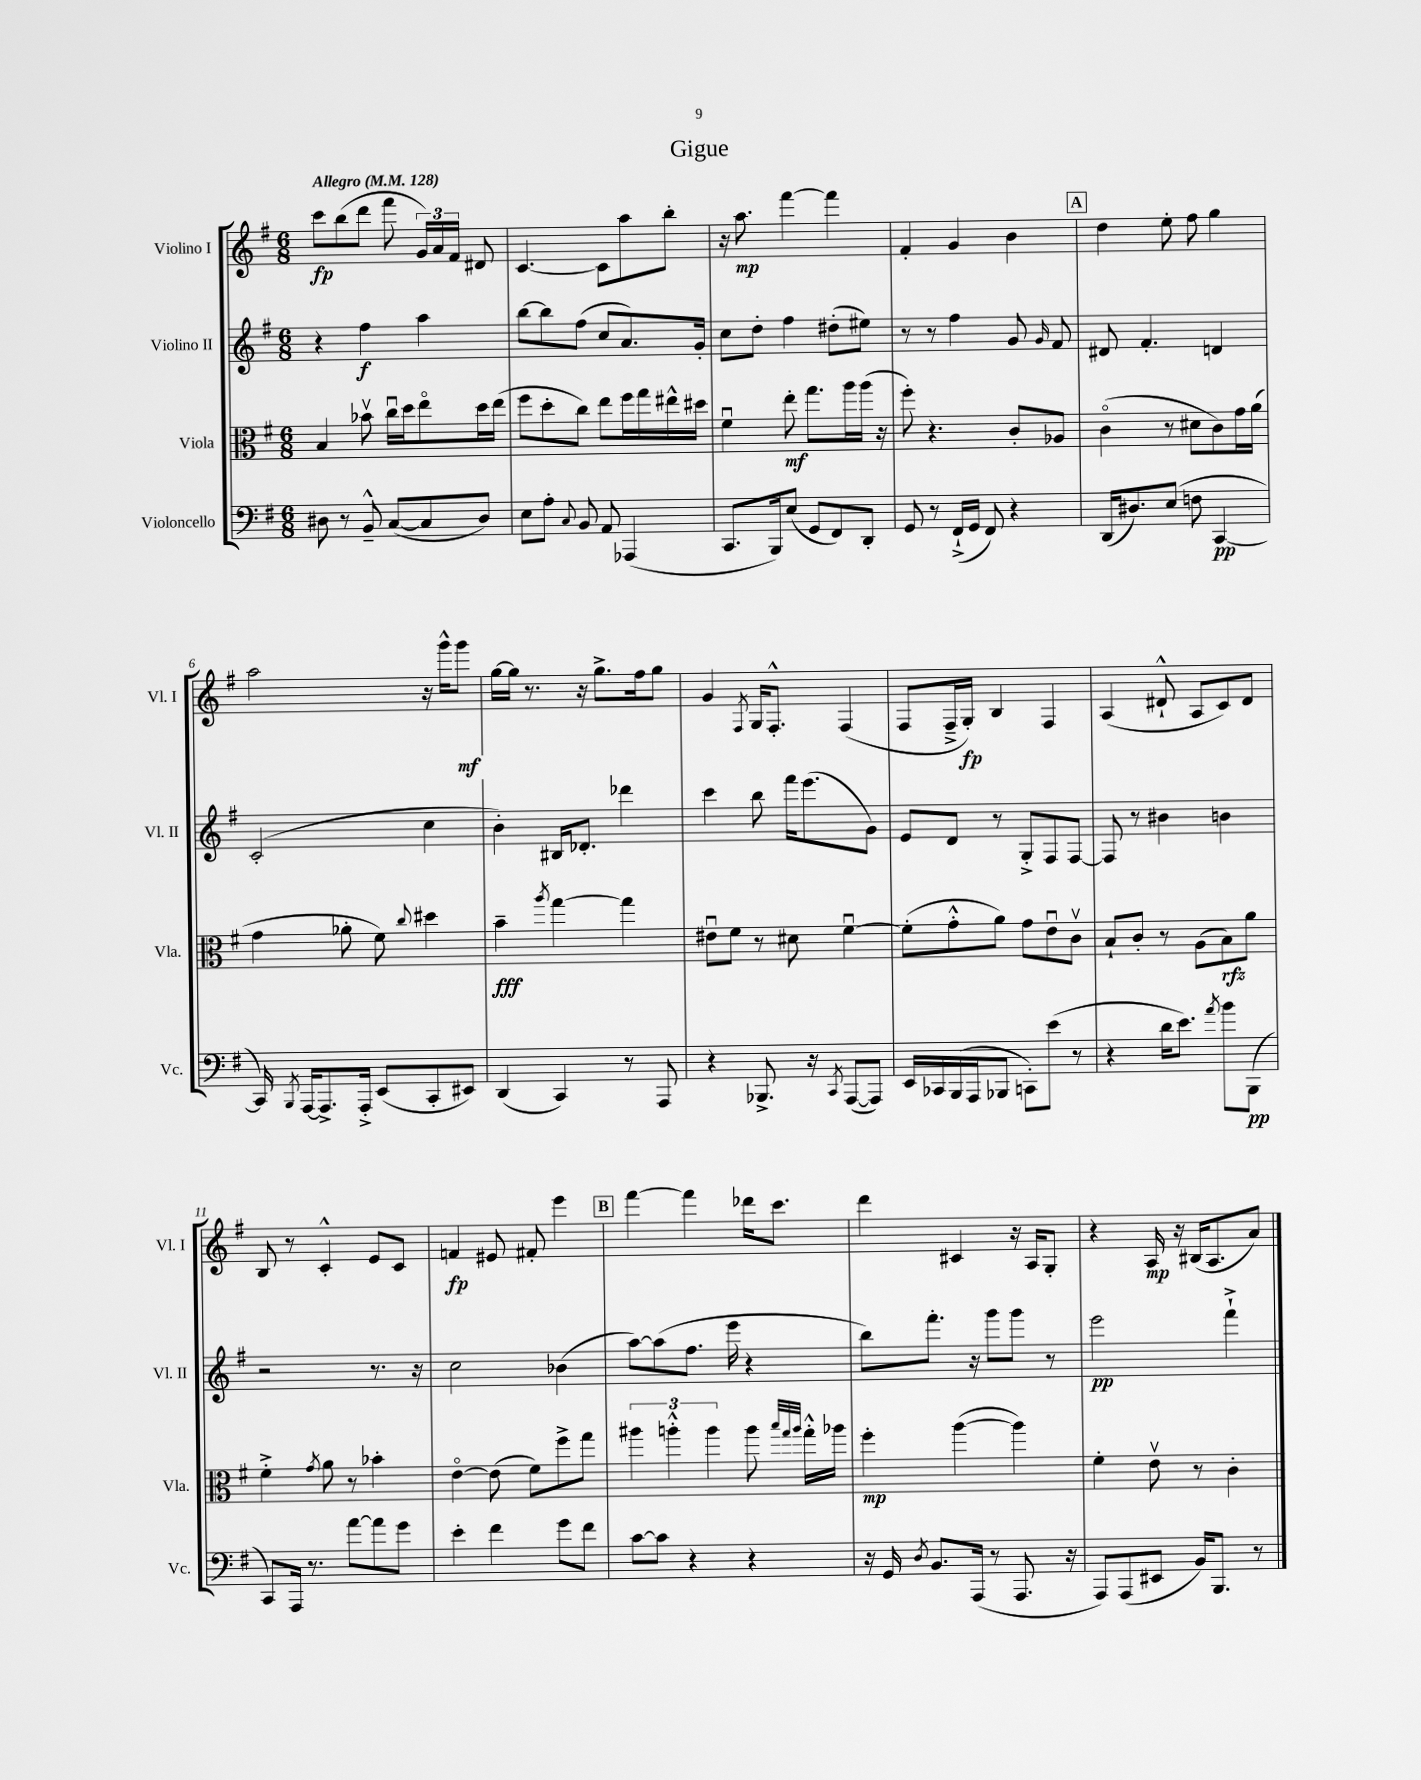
\header { title = "Gigue" }
<<
\new StaffGroup <<
\new Staff = "s0" \with { instrumentName = "Violino I" shortInstrumentName = "Vl. I" } {
    \clef treble \key g \major \numericTimeSignature \time 6/8 \tempo "Allegro" 4 = 128
    \autoBeamOff c'''8[\fp b''8( d'''8] fis'''8 \tuplet 3/2 { g'16[) a'16 fis'16] } dis'8 |
    c'4.~ c'8[ a''8 b''8]-. |
    r16 a''8.\mp fis'''4~ fis'''4 |
    fis'4-. g'4 b'4 |
    \mark \markup { \box "A" } d''4 e''8-. fis''8 g''4 |
    a''2 r16 g'''16[-^ g'''8]\mf |
    g''16[~ g''16] r8. r16 g''8.[-> fis''16 g''8] |
    g'4 \acciaccatura { fis8 } g16[ fis8.]-.-^ fis4( |
    fis8[ fis16---> g16]-.\fp) b4 fis4 |
    a4( dis'8-!-^ a8[ c'8) dis'8] |
    b8 r8 c'4-.-^ e'8[ c'8] |
    f'4\fp eis'8 fis'8-. e'''4 |
    \mark \markup { \box "B" } fis'''4~ fis'''4 des'''16[ c'''8.] |
    d'''4 cis'4 r16 a16[ g8]-. |
    r4 a16\mp r16 bis16[( a8. a'8]) \bar "|." |
}
\new Staff = "s1" \with { instrumentName = "Violino II" shortInstrumentName = "Vl. II" } {
    \clef treble \key g \major \numericTimeSignature \time 6/8
    \autoBeamOff r4 fis''4\f a''4 |
    b''8[~ b''8 fis''8]( c''8[ a'8.) g'16]-. |
    c''8[ d''8]-. fis''4 dis''8[-.( eis''8]) |
    r8 r8 fis''4 g'8 \grace { g'16 } fis'8 |
    \mark \markup { \box "A" } dis'8 fis'4.-. d'4 |
    c'2-.( c''4 |
    b'4-.) bis16[ des'8.]-. des'''4 |
    c'''4 b''8 fis'''16[ e'''8.( g'8]) |
    e'8[ d'8] r8 g8[-.-> fis8 fis8]~ |
    fis8 r8 bis'4 b'4 |
    r2 r8. r16 |
    c''2 bes'4( |
    \mark \markup { \box "B" } a''8[~) a''8( fis''8.] e'''16 r4 |
    b''8[) fis'''8.]-. r16 g'''8[ g'''8] r8 |
    e'''2\pp fis'''4-!-> \bar "|." |
}
\new Staff = "s2" \with { instrumentName = "Viola" shortInstrumentName = "Vla." } {
    \clef alto \key g \major \numericTimeSignature \time 6/8
    \autoBeamOff b4 bes'8\upbow c''16[\downbow d''16 e''8\flageolet d''16 e''16]( |
    fis''8[ d''8-. c''8]) e''8[ fis''16 g''16 eis''16-^ dis''16] |
    fis'4\downbow e''8-.\mf g''8.[ a''16 a''16]( r16 |
    fis''8-.) r4. c'8[-. aes8] |
    \mark \markup { \box "A" } c'4\flageolet( r8 dis'8[ c'8) g'16 a'16]( |
    g'4 aes'8-. fis'8) \appoggiatura { c''8 } dis''4 |
    b'4--\fff \acciaccatura { a''8 } g''4~ g''4 |
    eis'8[\downbow fis'8] r8 dis'8 fis'4~\downbow |
    fis'8[-.( g'8-.-^ a'8]) g'8[ e'8\downbow c'8]\upbow |
    b8[-! c'8]-. r8 a8[( b8\rfz) a'8] |
    fis'4-.-> \acciaccatura { g'8 } a'8 r8 bes'4-. |
    e'4~\flageolet e'8( fis'8[) fis''8-> g''8] |
    \mark \markup { \box "B" } \tuplet 3/2 { ais''4 a''4-.-^ a''4 } a''8 \grace { b''32[ g''32 a''32] } g''16[-.-^ aes''16] |
    fis''4-.\mp a''4~( a''4) |
    fis'4-. e'8\upbow r8 c'4-. \bar "|." |
}
\new Staff = "s3" \with { instrumentName = "Violoncello" shortInstrumentName = "Vc." } {
    \clef bass \key g \major \numericTimeSignature \time 6/8
    \autoBeamOff dis8 r8 b,8---^ c8[~( c8 dis8]) |
    e8[ a8]-. \appoggiatura { c8 } b,8 a,8 aes,,4( |
    c,8.[ b,,16) e8]( g,8[ fis,8) d,8]-. |
    g,8 r8 fis,16[-!->( g,16] fis,8) r4 |
    \mark \markup { \box "A" } d,16[( dis8.) e8]( f8 c,4~\pp |
    c,16) \acciaccatura { b,,8 } a,,16[~ a,,8.-> a,,16]-.-> e,8[( c,8-. eis,8]) |
    d,4( c,4) r8 a,,8 |
    r4 bes,,8.-> r16 \acciaccatura { c,8 } a,,8[~( a,,8]) |
    e,16[ ces,16 b,,16( a,,16 bes,,8] c,8[-.) e'8]( r8 |
    r4 d'16[ e'8.]) \acciaccatura { a'8 } b'8[ b,,8]\pp( |
    c,8[) a,,16] r8. a'8[~ a'8 g'8] |
    e'4-. fis'4 g'8[ fis'8] |
    \mark \markup { \box "B" } c'8[~ c'8] r4 r4 |
    r16 g,16 \acciaccatura { d8 } b,8.[ a,,16]( r8 a,,8. r16 |
    a,,8[) a,,8( eis,8] b,16[) b,,8.] r8 \bar "|." |
}
>>
>>
